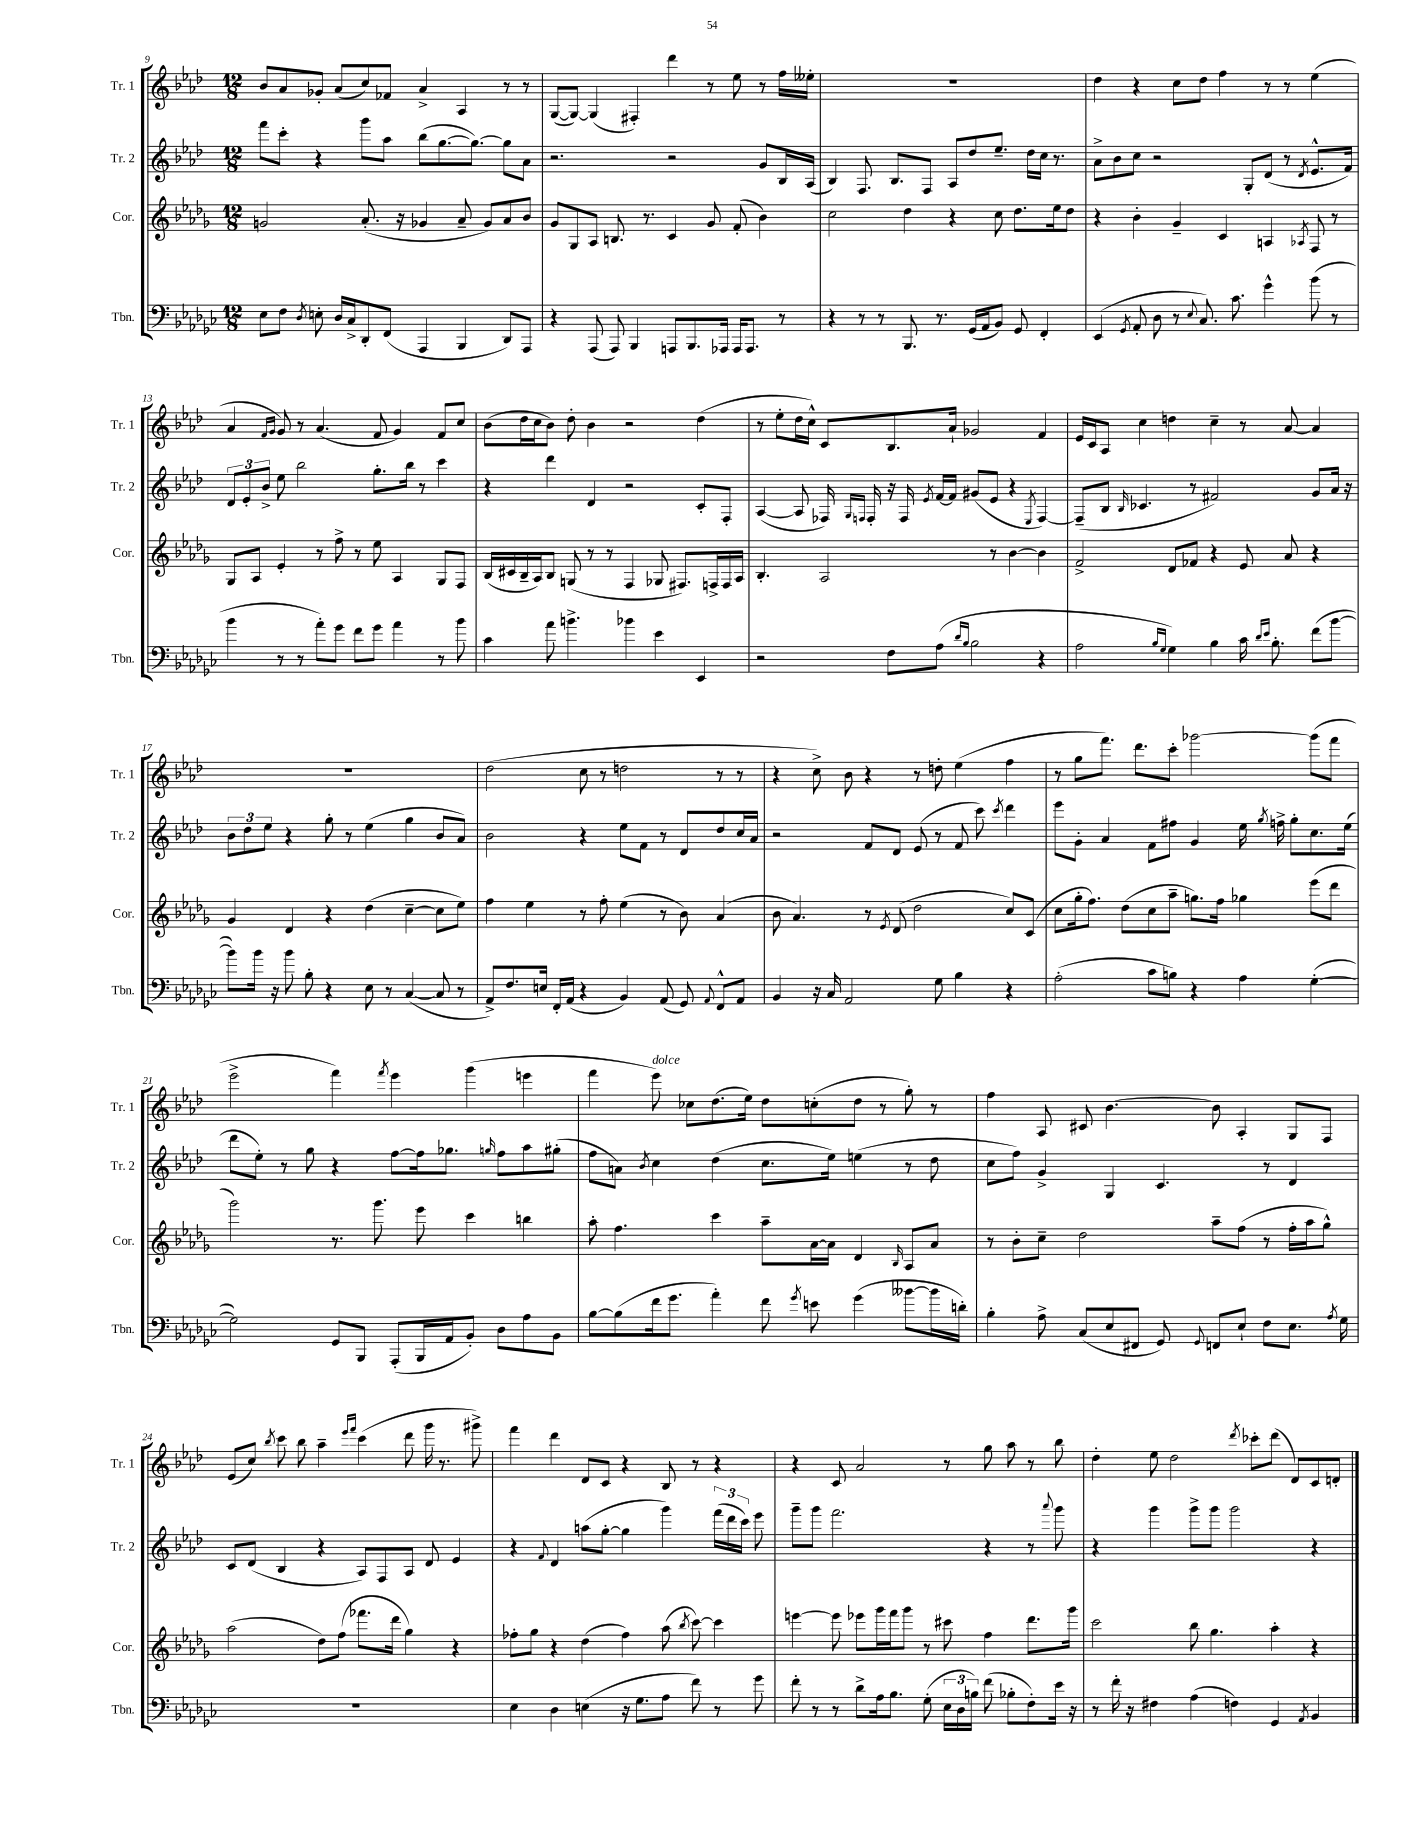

**kern	**kern	**kern	**kern
*staff4	*staff3	*staff2	*staff1
*clefF4	*clefG2	*clefG2	*clefG2
*k[b-e-a-d-g-c-]	*k[b-e-a-d-g-]	*k[b-e-a-d-]	*k[b-e-a-d-]
*M12/8	*M12/8	*M12/8	*M12/8
8E-	2g	8fff	8b-
8F	.	8ccc'	8a-
8qD-	.	.	.
8E'	.	4r	8g-'
16D-	.	.	(8a-
16C-^	.	.	.
8DD-'	(8.a-'	8ggg	8cc)
(8FF	.	8aa-	8f-
.	16r	.	.
4AAA-	4g-	(8bb-	4a-^
.	.	[8.gg	.
4BBB-	8a-~	.	4A-
.	.	8.gg_)	.
.	8g-)	.	.
8DD-)	8a-	8gg]	8r
8AAA-	8b-	8a-	8r
=	=	=	=
4r	8g-	2.r	([8G
.	8G-	.	8G_)
(8AAA-	8A-	.	(4G]
8AAA-)	8.B	.	.
4BBB-	.	.	4F#')
.	8.r	.	.
8AAA	4c	2r	4ddd-
8.BBB-	.	.	.
.	8g-	.	8r
16AAA-	.	.	.
16AAA-	(8f'	.	8ee-
8.AAA-	.	.	.
.	4b-)	8g	8r
8r	.	16B-	16ff
.	.	(16A-	16ee--'
=	=	=	=
4r	2cc	4B-)	1.r
8r	.	8.F	.
8r	.	.	.
.	.	8.B-	.
8.BBB-	4dd-	.	.
.	.	8F	.
8.r	.	.	.
.	4r	8A-	.
(16GG-	.	8dd-	.
16AA-	.	.	.
8BB-)	8cc	8.ee-~	.
8GG-	8.dd-	.	.
.	.	16dd-	.
4FF'	.	16cc	.
.	16ee-	8.r	.
.	8dd-	.	.
=	=	=	=
(4EE-	4r	8a-^	4dd-
.	.	8b-	.
8qGG-	.	.	.
8AA-'	4b-'	8cc	4r
8D-	.	2r	.
8r	4g-~	.	8cc
8qqE-	.	.	.
8.C-)	.	.	8dd-
.	4c	.	4ff
8.c-	.	.	.
.	.	8G'	.
4g-^^	4A	(8d-	8r
.	.	8r	8r
.	8qA-	8qd-	.
(8b-	8F	8.e-^^	(4ee-
8r	8r	.	.
.	.	16f)	.
=	=	=	=
4b-	8G-	12d-	4a-
.	.	12e-'	.
.	8A-	.	.
.	.	12b-^	.
.	.	.	16qqf
.	.	.	16qqg
8r	4e-'	8ee-	8g)
8r	.	2bb-	8r
8a-')	8r	.	(4.a-
8g-	8ff^	.	.
8f	8r	.	.
8g-	8ee-	8.gg'	8f
4a-	4A-	.	4g)
.	.	16bb-	.
.	.	8r	.
8r	8G-	4ccc	8f
8b-	8F	.	8cc
=	=	=	=
4c-	(16B-	4r	(8b-
.	16c#	.	.
.	16B-~	.	16dd-
.	16A-)	.	16cc
8a-	8B-	4ddd-	8b-)
4.b^	(8G	.	8dd-'
.	8r	4d-	4b-
.	8r	.	.
4b-	4F	2r	2r
4e-	8G-	.	.
.	8.F#)	.	.
4EE-	.	8c'	(4dd-
.	16F^	.	.
.	16F	8F'	.
.	16A-	.	.
=	=	=	=
2r	4.B-'	([4A-	8r
.	.	.	8ee-'
.	.	8A-]	16dd-
.	.	.	16cc^^)
.	2A-	16F-)	8c
.	.	16qqG	.
.	.	16qqF	.
.	.	16F'	.
8F	.	16r	8.B-
.	.	16F	.
.	.	8qe-	.
(8A-	.	[16f	.
.	.	16f]	16a-`
16qqd-	.	.	.
16qqB-	.	.	.
2B-	.	(8g#	2g-
.	8r	8e-	.
.	[4b-	4r	.
.	.	8qE-	.
4r	4b-]	[4F)	4f
=	=	=	=
2A-	2f^	(8F~]	16e-
.	.	.	16c
.	.	8B-	8A-
.	.	16qqB-	.
.	.	4.c-	4cc
16qqB-	.	.	.
16qqG-	.	.	.
4G-)	8d-	.	4dd
.	8f-	8r	.
4B-	4r	2f#)	4cc~
16c-	8e-	.	8r
16qqd-	.	.	.
16qqe-	.	.	.
8.B-'	.	.	.
.	8a-	.	[8a-
(8f	4r	8g	4a-]
[8b-	.	16a-	.
.	.	16r	.
=	=	=	=
8b-])	4g-	12b-	1.r
.	.	12dd-	.
16b-	.	.	.
.	.	12ee-	.
16r	.	.	.
8b-	4d-	4r	.
8B-'	.	.	.
4r	4r	8gg'	.
.	.	8r	.
8E-	(4dd-	(4ee-	.
8r	.	.	.
([4C-	[4cc~	4gg	.
8C-]	8cc]	8b-	.
8r	8ee-)	8a-)	.
=	=	=	=
8AA-^)	4ff	2b-	(2dd-
8.F	.	.	.
.	4ee-	.	.
16E	.	.	.
16FF'	.	.	.
(16AA-	.	.	.
4r	8r	4r	8cc
.	8ff'	.	8r
4BB-)	(4ee-	8ee-	2dd
.	.	8f	.
(8AA-	8r	8r	.
8GG-)	8b-)	8d-	.
8qqAA-	.	.	.
8FF^^	(4a-	8dd-	8r
8AA-	.	16cc	8r
.	.	16a-	.
=	=	=	=
4BB-	8b-	2r	4r
.	4.a-)	.	.
16r	.	.	8cc^)
16C-	.	.	.
2AA-	.	.	8b-
.	8r	8f	4r
.	8qe-	.	.
.	(8d-	8d-	.
.	2dd-	(8e-	8r
8G-	.	8r	8dd'
4B-	.	8f	(4ee-
.	.	8ccc)	.
.	.	8qccc	.
4r	8cc)	4ddd-	4ff
.	(8c	.	.
=	=	=	=
(2A-'	8cc	8eee-	8r
.	16gg-'	8g'	8gg
.	8.ff)	.	.
.	.	4a-	8.fff)
.	(8dd-	.	.
.	.	.	8.ddd-
8c-	8cc	8f	.
8B)	8aa-~	8ff#	8ccc'
4r	8.gg)	4g	[2ggg-
.	16ff	.	.
4A-	4gg-	16ee-	.
.	.	8qgg	.
.	.	16ff^	.
.	.	8gg'	.
([4G-'	(8eee-	8.cc	(8ggg-]
.	8ddd-	.	8fff
.	.	(16ee-	.
=	=	=	=
2G-])	2ggg-)	8ddd-	2eee-^
.	.	8ee-')	.
.	.	8r	.
.	.	8gg	.
8GG-	8.r	4r	4fff)
8BBB-	.	.	.
.	8.ggg-	.	.
.	.	.	8qfff
(8AAA-'	.	[8ff	4eee-
16BBB-	8eee-	16ff]	.
16AA-	.	8.gg-	.
8BB-')	4ccc	.	(4ggg
.	.	16qqgg	.
8D-	.	8ff	.
8A-	4bb	8aa-	4eee
8BB-	.	(8gg#'	.
=	=	=	=
[8B-	8aa-'	8ff	4fff
(8B-]	4.ff	8a)	.
.	.	8qb-	.
16f	.	4cc	8eee-)
8.g-	.	.	.
.	.	.	8cc-
4a-')	4ccc	(4dd-	(8.dd-
.	.	.	16ee-)
8f	8aa-~	8.cc	8dd-
8qg-	.	.	.
8e	[16a-	.	(8cc'
.	16a-]	16ee-)	.
(4g-	4d-	(4ee	8dd-
.	.	.	8r
.	16qqB-	.	.
[8b--	8A-	8r	8gg')
16b--]	8a-	8dd-	8r
16d')	.	.	.
=	=	=	=
4B-'	8r	8cc	4ff
.	8b-'	8ff)	.
8A-^	8cc~	4g^	8A-
(8C-	2dd-	.	8c#
8E-	.	4G	[4.b-
8FF#	.	.	.
8GG-)	.	4.c	.
8qqGG-	.	.	.
8FF	8aa-~	.	8b-]
8E-`	(8ff	.	4A-'
8F	8r	8r	.
8.E-	16ff'	4d-	8G
.	16aa-	.	.
.	8gg-^^)	.	8F
8qA-	.	.	.
16G-	.	.	.
=	=	=	=
1.r	(2aa-	8c	(8e-
.	.	(8d-	8cc)
.	.	.	8qbb-
.	.	4B-	8ccc
.	.	.	8bb-
.	8dd-)	4r	4aa-~
.	(8ff	.	.
.	.	.	16qqeee-
.	.	.	16qqfff
.	8.fff-	8A-)	(4ccc
.	.	8F	.
.	16ddd-	.	.
.	4gg-)	8A-	8ddd-
.	.	8d-	16ggg
.	.	.	8.r
.	4r	4e-	.
.	.	.	8ggg#^)
=	=	=	=
4E-	8ff-'	4r	4fff
.	8gg-	.	.
.	.	8qqf	.
4D-	4r	4d-	4ddd-
(4E	(4dd-	(8aa	8d-
.	.	[8gg'	8c
16r	4ff-)	4gg]	4r
8.G-	.	.	.
8A-	(8aa-	4ggg)	8B-
.	8qbb-	.	.
8f)	[8ccc)	.	8r
8r	4ccc]	(24fff	4r
.	.	24ddd-	.
.	.	24ccc)	.
8g-	.	8eee-	.
=	=	=	=
8f'	[4eee	8ggg~	4r
8r	.	8ggg	.
8r	8eee]	2.fff	8c
8d-^	8eee-	.	2a-
16A-	16ggg-	.	.
8.B-	16fff	.	.
.	8ggg-	.	.
(8G-'	8r	.	.
24E-	8ccc#	.	8r
24D-	.	.	.
24B)	.	.	.
(8f	4ff	4r	8gg
8B-'	.	.	8aa-
8F')	8.ddd-	8r	8r
.	.	8qqaaa-	.
16e-	.	8ggg	8bb-
16r	16ggg-	.	.
=	=	=	=
8r	2ccc	4r	4dd-'
16f'	.	.	.
16r	.	.	.
4F#	.	4ggg	8ee-
.	.	.	2dd-
(4A-	8bb-	8ggg^	.
.	4.gg-	8ggg	.
4F)	.	2ggg	.
.	.	.	8qddd-
.	.	.	8ccc-'
4GG-	4aa-'	.	(8ddd-
.	.	.	8d-)
8qAA-	.	.	.
4BB-	4r	4r	8c
.	.	.	8d'
==	==	==	==
*-	*-	*-	*-
